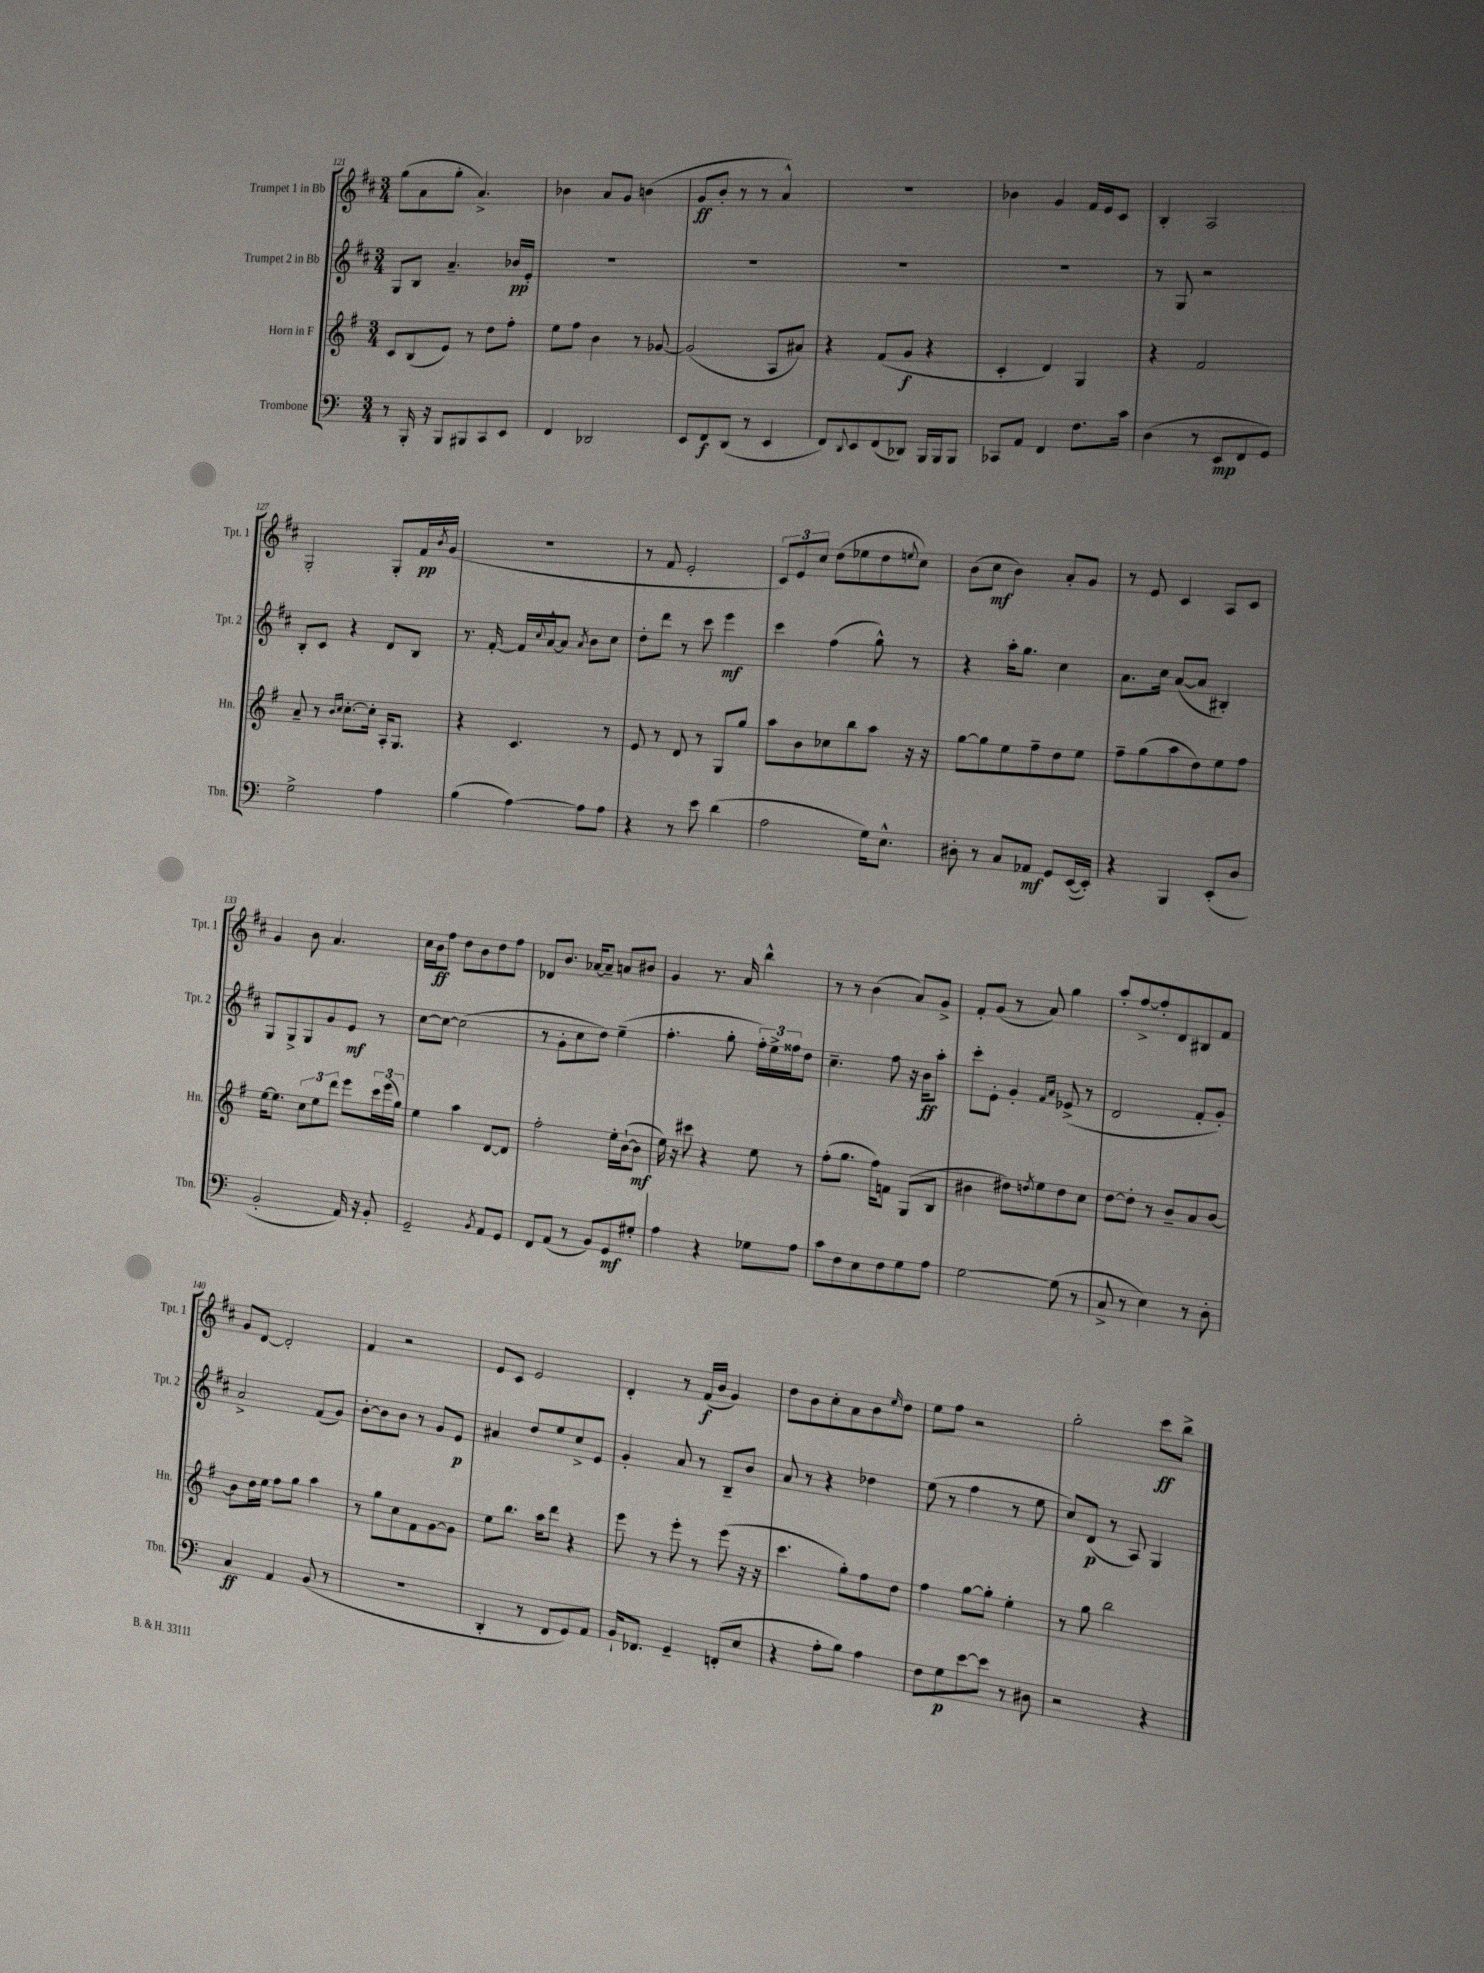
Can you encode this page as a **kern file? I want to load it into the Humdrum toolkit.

**kern	**kern	**kern	**kern
*staff4	*staff3	*staff2	*staff1
*clefF4	*clefG2	*clefG2	*clefG2
*k[]	*k[f#]	*k[f#c#]	*k[f#c#]
*M3/4	*M3/4	*M3/4	*M3/4
8r	8c/L	8G/L	(8gg\L
16BBB'/	(8B/	8B/J	8a\
16r	.	.	.
8BBB/L	8e/J)	4.a~/	8gg'\J
8BBB#/	8r	.	4.a^/)
8CC/	8dd\L	.	.
8EE/J	8ff#'\J	16b-/LL	.
.	.	16e'/JJ	.
=	=	=	=
4FF/	8ee\L	2.r	4b-\
.	8ff#\J	.	.
2DD-/	4b\	.	8a/L
.	.	.	8g/J
.	8r	.	(4b\
.	[8g-/	.	.
=	=	=	=
8EE/L	(2g-/]	2.r	8g/L
8FF/	.	.	8b'/J
(8DD/J	.	.	8r
8r	.	.	8r
4EE/	8A/L	.	4a^^/)
.	8a#/J)	.	.
=	=	=	=
8FF/L)	4r	2.r	2.r
8qqDD/	.	.	.
8EE/	.	.	.
(8FF/	(8f#/L	.	.
8DD-/J)	8g/J	.	.
16BBB/LL	4r	.	.
16BBB/J	.	.	.
8BBB/J	.	.	.
=	=	=	=
8CC-/L	4c'/	2.r	4b-\
8AA/J	.	.	.
4FF/	4d/)	.	4g/
8.F\L	4G/	.	16f#/LL
.	.	.	16e/J
.	.	.	8c#/J
16c\Jk	.	.	.
=	=	=	=
(4D\	4r	8r	4B'/
.	.	8G/	.
8r	2f#/	2r	2A/
8EE/L	.	.	.
8FF/	.	.	.
8GG/J)	.	.	.
=	=	=	=
2G^\	8a~/	8B'/L	2G'/
.	8r	8c#/J	.
.	16qqb/LL	.	.
.	16qqcc/JJ	.	.
.	[8.cc'\L	4r	.
.	16cc'\]Jk	.	.
4A\	16A'/LK	8d/L	8G'/L
.	8.G/J	.	.
.	.	8B/J	16f#/L
.	.	.	8qb/
.	.	.	(16g/JJ
=	=	=	=
(4B\	4r	8.r	2.r
.	.	[16f#'/	.
[4A\)	4.c/	16f#/]LL	.
.	.	8qqcc#/	.
.	.	[16a^^/J	.
.	.	8a/]J	.
.	.	8qa/	.
8A\]L	.	8b\L	.
8A\J	8r	8cc#\J	.
=	=	=	=
4r	8e/	8dd'\L	8r
.	8r	8ddd\J	8f#/
8r	8d/	8r	2e'/
8e\	8r	8ccc#\	.
(4d\	8G/L	4eee\	.
.	8gg/J	.	.
=	=	=	=
2A\	8aa\L	4ccc#\	12c#/L)
.	.	.	12e/
.	8b\	.	.
.	.	.	12cc#/J
.	8cc-\	(4ff#\	(8dd\L
.	8bb\	.	8ee-\
16G\LK)	8aa\J	8gg^^\)	8dd\
8.E^^\J	.	.	.
.	.	.	8qqee/
.	16r	8r	8cc#\J)
.	16r	.	.
=	=	=	=
8D#'\	[8gg\L	4r	(8b\L
8r	8gg\]	.	8cc#\J
8C/L	8ee\	16aa'\LK	4b\)
.	.	8.gg\J	.
8AA-/J	8ff#~\	.	.
8GG/L	8dd\	4cc#\	8a'/L
([16EE/L	8ee\J	.	8g/J
16EE'/]JJ)	.	.	.
=	=	=	=
4r	8ff#~\L	8.a\L	8r
.	(8gg\	.	8e/
.	.	16cc#\Jk	.
4BBB/	8aa\	([8a/L	4c#/
.	8dd\)	8a/]J	.
(8EE'/L	8ee\	4B#'/)	8A/L
8D/J	8ff#\J	.	8c#/J
=	=	=	=
2BB'/	[16ee\LK	8G/L	4g/
.	8.ee\]J	.	.
.	.	8G^/	.
.	12cc\L	8G/	8b\
.	12ee\	.	.
.	.	8g/	4.a/
.	12ddd\J	.	.
16AA/)	8eee\L	8e/J	.
16r	.	.	.
8BB'/	24ccc\L	8r	.
.	(24eee\	.	.
.	24gg\JJ)	.	.
=	=	=	=
2GG~/	4ee\	[8cc#\L	16cc#\LL
.	.	.	16b\J
.	.	8cc#\_J	8ff#\J
.	4aa\	(2cc#\]	8dd\L
.	.	.	8b\
8qBB/	.	.	.
8AA/L	[8d/L	.	8dd\
8GG/J	8d/]J	.	8ff#\J
=	=	=	=
8FF/L	2ff#'\	8r	8d-/L
(8AA/J	.	8g'\L	8.b/J
8r	.	8cc#\	.
.	.	.	[16a-/LK
8BB/L)	.	8dd\J)	8a-~/]J
8GG/	16ee'\LL	(4ee~\	8a/L
.	([16b`\J	.	.
8G#'/J	8b\]J	.	8b#/J
=	=	=	=
4A\	16ee\)	4.ff#'\	4g/
.	16r	.	.
.	8ccc#\	.	.
4r	4r	.	8.r
.	.	8gg'\	.
.	.	.	16a/
8G-\L	8ee\	24ff#'\LL)	4bb^^\
.	.	24ee^\	.
.	.	24ff##\J	.
8A\J	8r	8dd\J	.
=	=	=	=
8c\L	(8ff#'\L	4.cc#~\	8r
8F\	8.gg\J	.	8r
8E\	.	.	(4b\
.	16ff#\LK)	.	.
8F\	8f\J	8ff#\	.
8G\	(8G/L	16r	8a/L)
.	.	16b\LK	.
8A\J	8B/J	8aa'\J	8g^/J
=	=	=	=
[2G\	4b#\	8ccc#'\L	8f#'/L
.	.	8e'\J	(8g/J
.	8dd#\L)	4g'/	8r
.	8qdd/	.	.
.	8ee\	.	8a/)
.	.	16qqf#/LL	.
.	.	16qqa/JJ	.
(8G\]	8dd\	(8e-^/	4gg\
8r	8cc\J	8r	.
=	=	=	=
8C^/	[8dd\L	2d/	8aa'/L
8r	8dd'\]J	.	[8ff#^/
4E\)	8r	.	8ff#'/]
.	8b~/L	.	8d/
8r	8a/	8f#'/L	8B#/
8D'\	[8b/J	8g'/J)	8f#/J
=	=	=	=
4C/	8b\]L	2a^/	8g/L
.	16dd\L	.	[8d/J
.	16ee\JJ	.	.
4AA/	8ff#\L	.	2d'/]
.	8gg\J	.	.
(8BB/	4aa\	(8f#/L	.
8r	.	8g/J)	.
=	=	=	=
2.r	8r	[8b'\L	4f#/
.	8gg\L	8b\]	.
.	8cc\	8b\J	2r
.	8f#\	8r	.
.	[8g\	8g/L	.
.	8g\]J	8e/J	.
=	=	=	=
4DD'/	8ee\L	4a#/	8e/L
.	8.bb\J	.	8c#/J
8r	.	8dd/L	2e/
.	16aa\LK	.	.
8FF/L	8ddd\J	8ee/	.
8GG/)	4r	8cc#^/	.
8AA/J	.	8e/J	.
=	=	=	=
16BB`/LK	8eee\	4g'/	4d'/
8.FF-/J	.	.	.
.	8r	.	.
4GG~/	8eee'\	8a/	8r
.	8r	8r	(16f#/LL
.	.	.	16b/JJ
(8FF'/L	(8eee\	8B~/L	4g/)
8E/J	16r	8b/J	.
.	16r	.	.
=	=	=	=
4r	4.ccc\	8a/	8dd\L
.	.	8r	8b\
8A'\L	.	4r	8cc#'\
8B\J)	8gg'\L)	.	8a\
4A\	8ff#\	4dd-\	8b\
.	.	.	16qqee/
.	8dd\J	.	8dd\J
=	=	=	=
8F\L	4ff#\	(8ee\	8ee\L
8G\	.	8r	8ff#\J
[8e\	[8gg\L	4ff#\	2r
8e\]J	8gg'\]J	.	.
8r	4ee'\	8r	.
8D#\	.	8ee\	.
=	=	=	=
2r	8r	8cc#/L)	2gg'\
.	8gg\	(8d/J	.
.	2bb\	8r	.
.	.	8A/)	.
4r	.	4G/	8ccc#\L
.	.	.	8bb^\J
==	==	==	==
*-	*-	*-	*-
